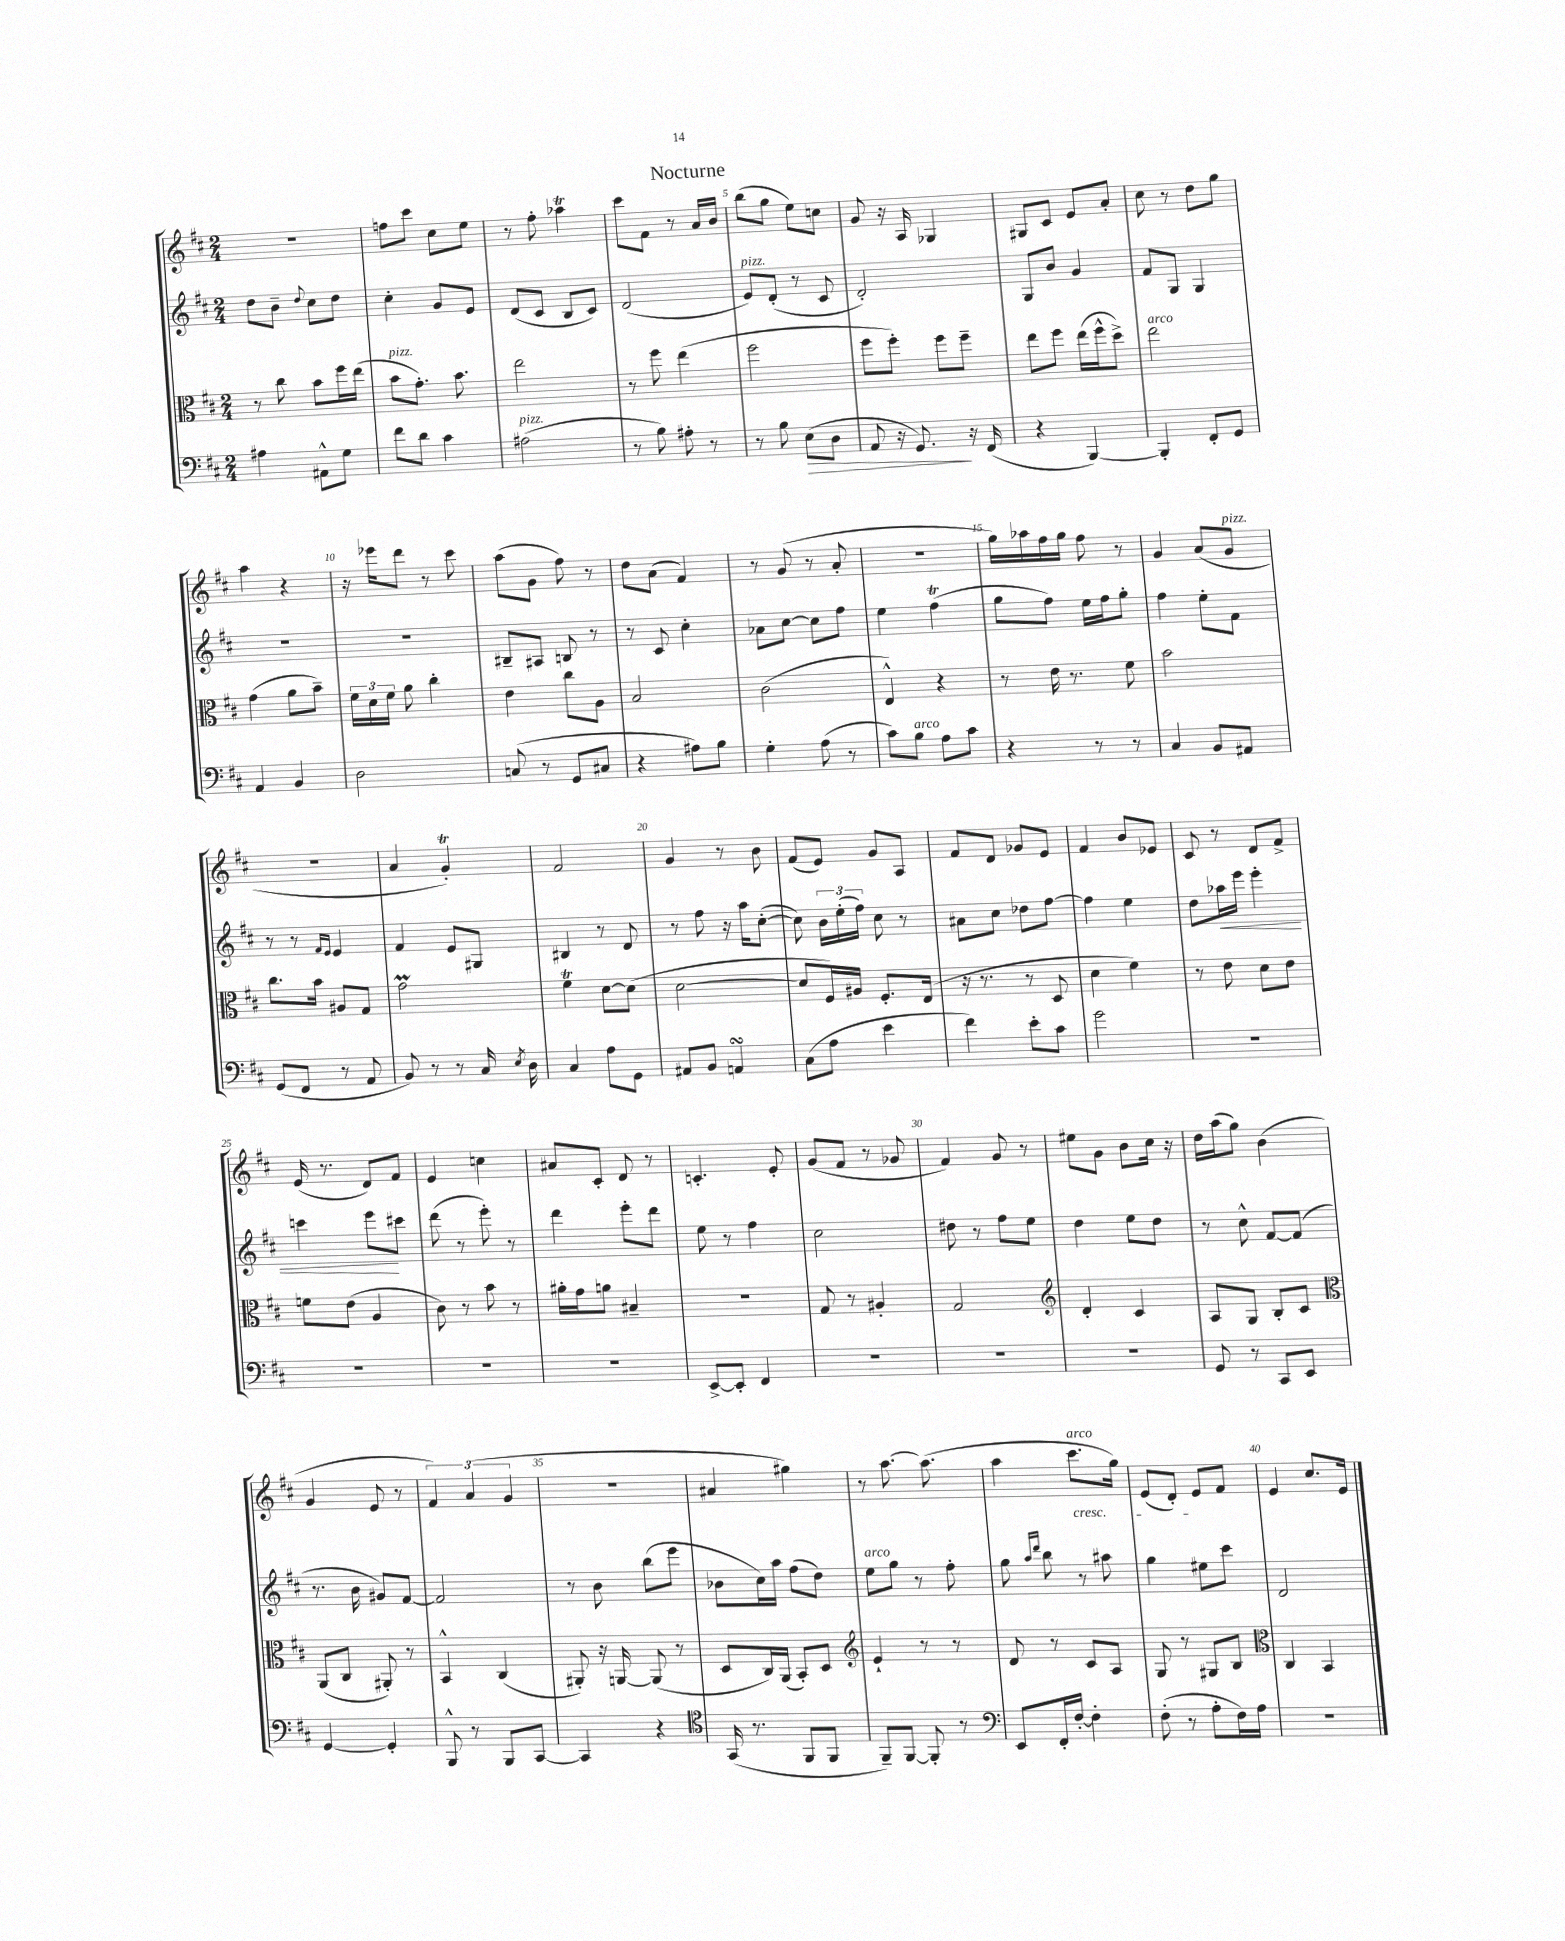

**kern	**dynam	**kern	**kern	**dynam	**kern
*part4	*part4	*part3	*part2	*part2	*part1
*staff4	*staff4	*staff3	*staff2	*staff2	*staff1
*clefF4	*	*clefC3	*clefG2	*	*clefG2
*k[f#c#]	*	*k[f#c#]	*k[f#c#]	*	*k[f#c#]
*M2/4	*	*M2/4	*M2/4	*	*M2/4
=1	=1	=1	=1	=1	=1
4A#X\	.	8r	8dd\L	.	2r
.	.	8cc#\	8b~\J	.	.
.	.	.	8qqdd/	.	.
8AA#X^^\L	.	8b\L	8cc#\L	.	.
8G\J	.	16ff#\L	8dd\J	.	.
.	.	(16ee\JJ	.	.	.
=2	=2	=2	=2	=2	=2
!	!	!LO:TX:a:i:t=pizz.	!	!	!
8f#\L	.	8b\L	4cc#'\	.	8ffn\L
8d\J	.	8.g'\J)	.	.	8ccc#\J
4c#\	.	.	8g/L	.	8cc#\L
.	.	8.b\	.	.	.
.	.	.	8e/J	.	8ee\J
=3	=3	=3	=3	=3	=3
!LO:TX:a:i:t=pizz.	!	!	!	!	!
(2A#X\	.	2ee\	(8d/L	.	8r
.	.	.	8c#/J	.	8ff#'\
.	.	.	8B/L	.	4aa-XT\
.	.	.	8c#/J)	.	.
=4	=4	=4	=4	=4	=4
8r	.	8r	(2d/	.	8ccc#\L
8B\)	.	8ff#\	.	.	8f#\J
8A#X'\	.	(4ee\	.	.	8r
8r	.	.	.	.	16a/LL
.	.	.	.	.	16b/JJ
=5	=5	=5	=5	=5	=5
!	!	!	!LO:TX:a:i:t=pizz.	!	!
8r	.	2ff#\	8e/L)	.	(8bb\L
8B\	.	.	(8d'/J	.	8gg\J
!	!LO:HP:b	!	!	!	!
(8E\L	>	.	8r	.	8ee\L)
8D\J	.	.	8c#/	.	8ccn\J
=6	=6	=6	=6	=6	=6
8AA/	.	8ff#\L	2d'/)	.	8g/
16r	.	8ff#'\J)	.	.	16r
8.GG/)	.	.	.	.	16A/
.	.	8ff#\L	.	.	4G-X/
16r	]	8ff#~\J	.	.	.
(16FF#/	.	.	.	.	.
=7	=7	=7	=7	=7	=7
4r	.	8ee\L	8G/L	.	8G#X/L
.	.	8ff#\J	8b/J	.	8c#/J
[4BBB/)	.	(16ee\LL	4g/	.	8e/L
.	.	16ff#^^\J	.	.	.
.	.	8dd^\J)	.	.	8a'/J
=8	=8	=8	=8	=8	=8
!	!	!LO:TX:a:i:t=arco	!	!	!
4BBB'/]	.	2ee\	8f#/L	.	8cc#\
.	.	.	8G/J	.	8r
8FF#'/L	.	.	4G/	.	8dd\L
8GG/J	.	.	.	.	8gg\J
!!LO:LB:g=z
=9	=9	=9	=9	=9	=9
4AA/	.	(4g\	2r	.	4aa\
4BB/	.	8a\L	.	.	4r
.	.	8b~\J)	.	.	.
=10	=10	=10	=10	=10	=10
2D\	.	24f#\LL	2r	.	16r
.	.	24d\	.	.	.
.	.	.	.	.	16eee-X\KL
.	.	24f#\JJ	.	.	.
.	.	8a\	.	.	8ddd\J
.	.	4cc#'\	.	.	8r
.	.	.	.	.	8ccc#\
=11	=11	=11	=11	=11	=11
(8Cn/	.	4e\	8B#X~/L	.	(8aa\L
8r	.	.	8A#X/J	.	8g\J
8GG/L	.	8cc#\L	8Bn/	.	8ff#\)
8C#X/J	.	8A\J	8r	.	8r
=12	=12	=12	=12	=12	=12
4r	.	2B/	8r	.	8dd\L
.	.	.	8c#/	.	(8a\J
8A#X\L)	.	.	4cc#'\	.	4f#/)
8B\J	.	.	.	.	.
=13	=13	=13	=13	=13	=13
4G'\	.	(2c#\	8a-X\L	.	8r
.	.	.	[8cc#\J	.	(8g/
(8A\	.	.	8cc#\L]	.	8r
8r	.	.	8ff#\J	.	8a'/
=14	=14	=14	=14	=14	=14
8c#\L)	.	4E^^/)	4ee\	.	2r
!LO:TX:a:i:t=arco	!	!	!	!	!
8B\J	.	.	.	.	.
8A\L	.	4r	(4ff#t\	.	.
8c#\J	.	.	.	.	.
=15	=15	=15	=15	=15	=15
4r	.	8r	8gg\L	.	16gg\LL)
.	.	.	.	.	16aa-X\
.	.	16e\	8ff#\J)	.	16ff#\
.	.	8.r	.	.	16gg\JJ
8r	.	.	16ee\LL	.	8ff#\
.	.	.	16ff#\J	.	.
8r	.	8f#\	8gg'\J	.	8r
=16	=16	=16	=16	=16	=16
4C#/	.	2b\	4ff#\	.	4g/
8BB/L	.	.	8ee'\L	.	(8a/L
!	!	!	!	!	!LO:TX:a:i:t=pizz.
8AA#X/J	.	.	8f#\J	.	8g/J
!!LO:LB:g=z
=17	=17	=17	=17	=17	=17
(8GG/L	.	8.cc#\L	8r	.	2r
8FF#/J	.	.	8r	.	.
.	.	16b\Jk	.	.	.
.	.	.	16qqf#/LL	.	.
.	.	.	16qqe/JJ	.	.
8r	.	8A#X/L	4e/	.	.
8AA/	.	8G/J	.	.	.
=18	=18	=18	=18	=18	=18
8BB/)	.	2gM\	4f#/	.	4a/
8r	.	.	.	.	.
8r	.	.	8e/L	.	4gT'/)
16C#/	.	.	8G#X/J	.	.
8qE/	.	.	.	.	.
16D\	.	.	.	.	.
=19	=19	=19	=19	=19	=19
4C#/	.	4f#t\	4B#X/	.	2f#/
8A\L	.	[8d\L	8r	.	.
8GG\J	.	(8d\J]	8d/	.	.
=20	=20	=20	=20	=20	=20
8AA#X/L	.	[2d\	8r	.	4g/
8BB/J	.	.	8ff#\	.	.
4AAnsSSS/	.	.	16r	.	8r
.	.	.	16aa\KL	.	.
.	.	.	([8cc#'\J	.	8b\
=21	=21	=21	=21	=21	=21
(8C#\L	.	8d/L]	8cc#\])	.	(8f#/L
8A\J	.	16F#/L)	24b\LL	.	8e/J)
.	.	.	(24ee'\	.	.
.	.	16A#X/JJ	.	.	.
.	.	.	24ff#\JJ)	.	.
4e\	.	8.F#'/L	8cc#\	.	8g/L
.	.	.	8r	.	8A/J
.	.	(16E/Jk	.	.	.
=22	=22	=22	=22	=22	=22
4f#\)	.	16r	8a#X\L	.	8f#/L
.	.	8.r	.	.	.
.	.	.	8cc#\J	.	8d/J
8e'\L	.	8r	8dd-X\L	.	8g-X/L
8c#\J	.	8D/	[8ff#\J	.	8e/J
=23	=23	=23	=23	=23	=23
2g\	.	4d\	4ff#\]	.	4f#/
.	.	4f#\)	4ee\	.	8b/L
.	.	.	.	.	8e-X/J
=24	=24	=24	=24	=24	=24
2r	.	8r	8dd\L	.	8c#/
!	!	!	!	!LO:HP:b	!
.	.	8e\	16aa-X\L	<	8r
.	.	.	16eee\JJ	.	.
.	.	8d\L	4eee'\	.	8d/L
.	.	8e\J	.	.	8f#^/J
!!LO:LB:g=z
=25	=25	=25	=25	=25	=25
2r	.	8fn\L	4cccn\	.	(16e/
.	.	.	.	.	8.r
.	.	(8e\J	.	.	.
.	.	4A/	8eee\L	.	8d/L)
.	.	.	8ccc#X\J	[	8f#/J
=26	=26	=26	=26	=26	=26
2r	.	8c#\)	(8ddd\	.	4e/
.	.	8r	8r	.	.
.	.	8b\	8eee'\)	.	4ccn\
.	.	8r	8r	.	.
=27	=27	=27	=27	=27	=27
2r	.	16a#X'\LL	4ddd\	.	8a#X/L
.	.	16g\J	.	.	.
.	.	8an\J	.	.	8c#'/J
.	.	4B#X~/	8eee'\L	.	8d/
.	.	.	8ddd\J	.	8r
=28	=28	=28	=28	=28	=28
[8EE^/L	.	2r	8ee\	.	4.cn'/
8EE'/J]	.	.	8r	.	.
4FF#/	.	.	4ff#\	.	.
.	.	.	.	.	8e'/
=29	=29	=29	=29	=29	=29
2r	.	8G/	2cc#\	.	(8g/L
.	.	8r	.	.	8f#/J
.	.	4A#X'/	.	.	8r
.	.	.	.	.	8g-X/
=30	=30	=30	=30	=30	=30
2r	.	2G/	8dd#X\	.	4f#/)
.	.	.	8r	.	.
.	.	.	8ff#\L	.	8g/
.	.	.	8ee\J	.	8r
=31	=31	=31	=31	=31	=31
*	*	*clefG2	*	*	*
2r	.	4d'/	4dd\	.	8ee#X\L
.	.	.	.	.	8g\J
.	.	4c#/	8ee\L	.	8b\L
.	.	.	8dd\J	.	16cc#\Jk
.	.	.	.	.	16r
=32	=32	=32	=32	=32	=32
8GG/	.	8A/L	8r	.	16dd\LL
.	.	.	.	.	(16aa\J
8r	.	8G/J	8cc#^^\	.	8gg\J)
8CC#/L	.	8B'/L	[8f#/L	.	(4b\
8EE/J	.	8c#/J	(8f#/J]	.	.
!!LO:LB:g=z
=33	=33	=33	=33	=33	=33
*	*	*clefC3	*	*	*
[4GG/	.	(8AA/L	8.r	.	4g/
.	.	8C#/J	.	.	.
.	.	.	16b\	.	.
4GG'/]	.	8AA#X'/)	8g#X/L)	.	8e/
.	.	8r	[8f#/J	.	8r
=34	=34	=34	=34	=34	=34
8BBB^^/	.	4BB^^/	2f#/]	.	6f#/)
8r	.	.	.	.	.
.	.	.	.	.	(6a/
8BBB/L	.	(4C#/	.	.	.
.	.	.	.	.	6g/
[8CC#/J	.	.	.	.	.
=35	=35	=35	=35	=35	=35
4CC#/]	.	8AA#X'/)	8r	.	2r
.	.	16r	8b\	.	.
.	.	[16AAn/	.	.	.
4r	.	(8AA/]	(8bb\L	.	.
.	.	8r	8eee\J	.	.
=36	=36	=36	=36	=36	=36
*clefC4	*	*	*	*	*
(16GG/	.	8D/L	8b-X\L	.	4a#X/
8.r	.	.	.	.	.
.	.	16C#/L)	16cc#\L)	.	.
.	.	(16AA/JJ	16aa\JJ	.	.
8FF#/L	.	8BB'/L)	(8ff#\L	.	4gg#X\)
8FF#/J	.	8D/J	8dd\J)	.	.
=37	=37	=37	=37	=37	=37
*	*	*clefG2	*	*	*
!	!	!	!LO:TX:a:i:t=arco	!	!
8FF#~/L)	.	4e`/	8ee\L	.	8r
[8FF#/J	.	.	8gg\J	.	[8.aa\
8FF#'/]	.	8r	8r	.	.
.	.	.	.	.	(8.aa\]
8r	.	8r	8ff#'\	.	.
=38	=38	=38	=38	=38	=38
*clefF4	*	*	*	*	*
8EE/L	.	8d/	8gg\	.	4aa\
.	.	.	16qqaa/LL	.	.
.	.	.	16qqddd/JJ	.	.
16FF#'/L	.	8r	8bb\	.	.
[16F#'/JJ	.	.	.	.	.
!	!	!	!	!	!LO:TX:a:i:t=arco
!	!	!	!	!	!LO:TX:b:i:t=cresc.
4F#'\]	.	8c#/L	8r	.	8.ccc#\L
.	.	8A/J	8aa#X\	.	.
.	.	.	.	.	16gg\Jk)
=39	=39	=39	=39	=39	=39
(8F#'\	.	8G/	4gg\	.	(8e/L
8r	.	8r	.	.	8d'/J)
8A'\L	.	8G#X/L	8ee#X\L	.	8e/L
16F#\L)	.	8B/J	8ccc#\J	.	8f#/J
16A\JJ	.	.	.	.	.
=40	=40	=40	=40	=40	=40
*	*	*clefC3	*	*	*
2r	.	4C#/	2d/	.	4e/
.	.	4BB/	.	.	8.cc#/L
.	.	.	.	.	16e/Jk
==	==	==	==	==	==
*-	*-	*-	*-	*-	*-
